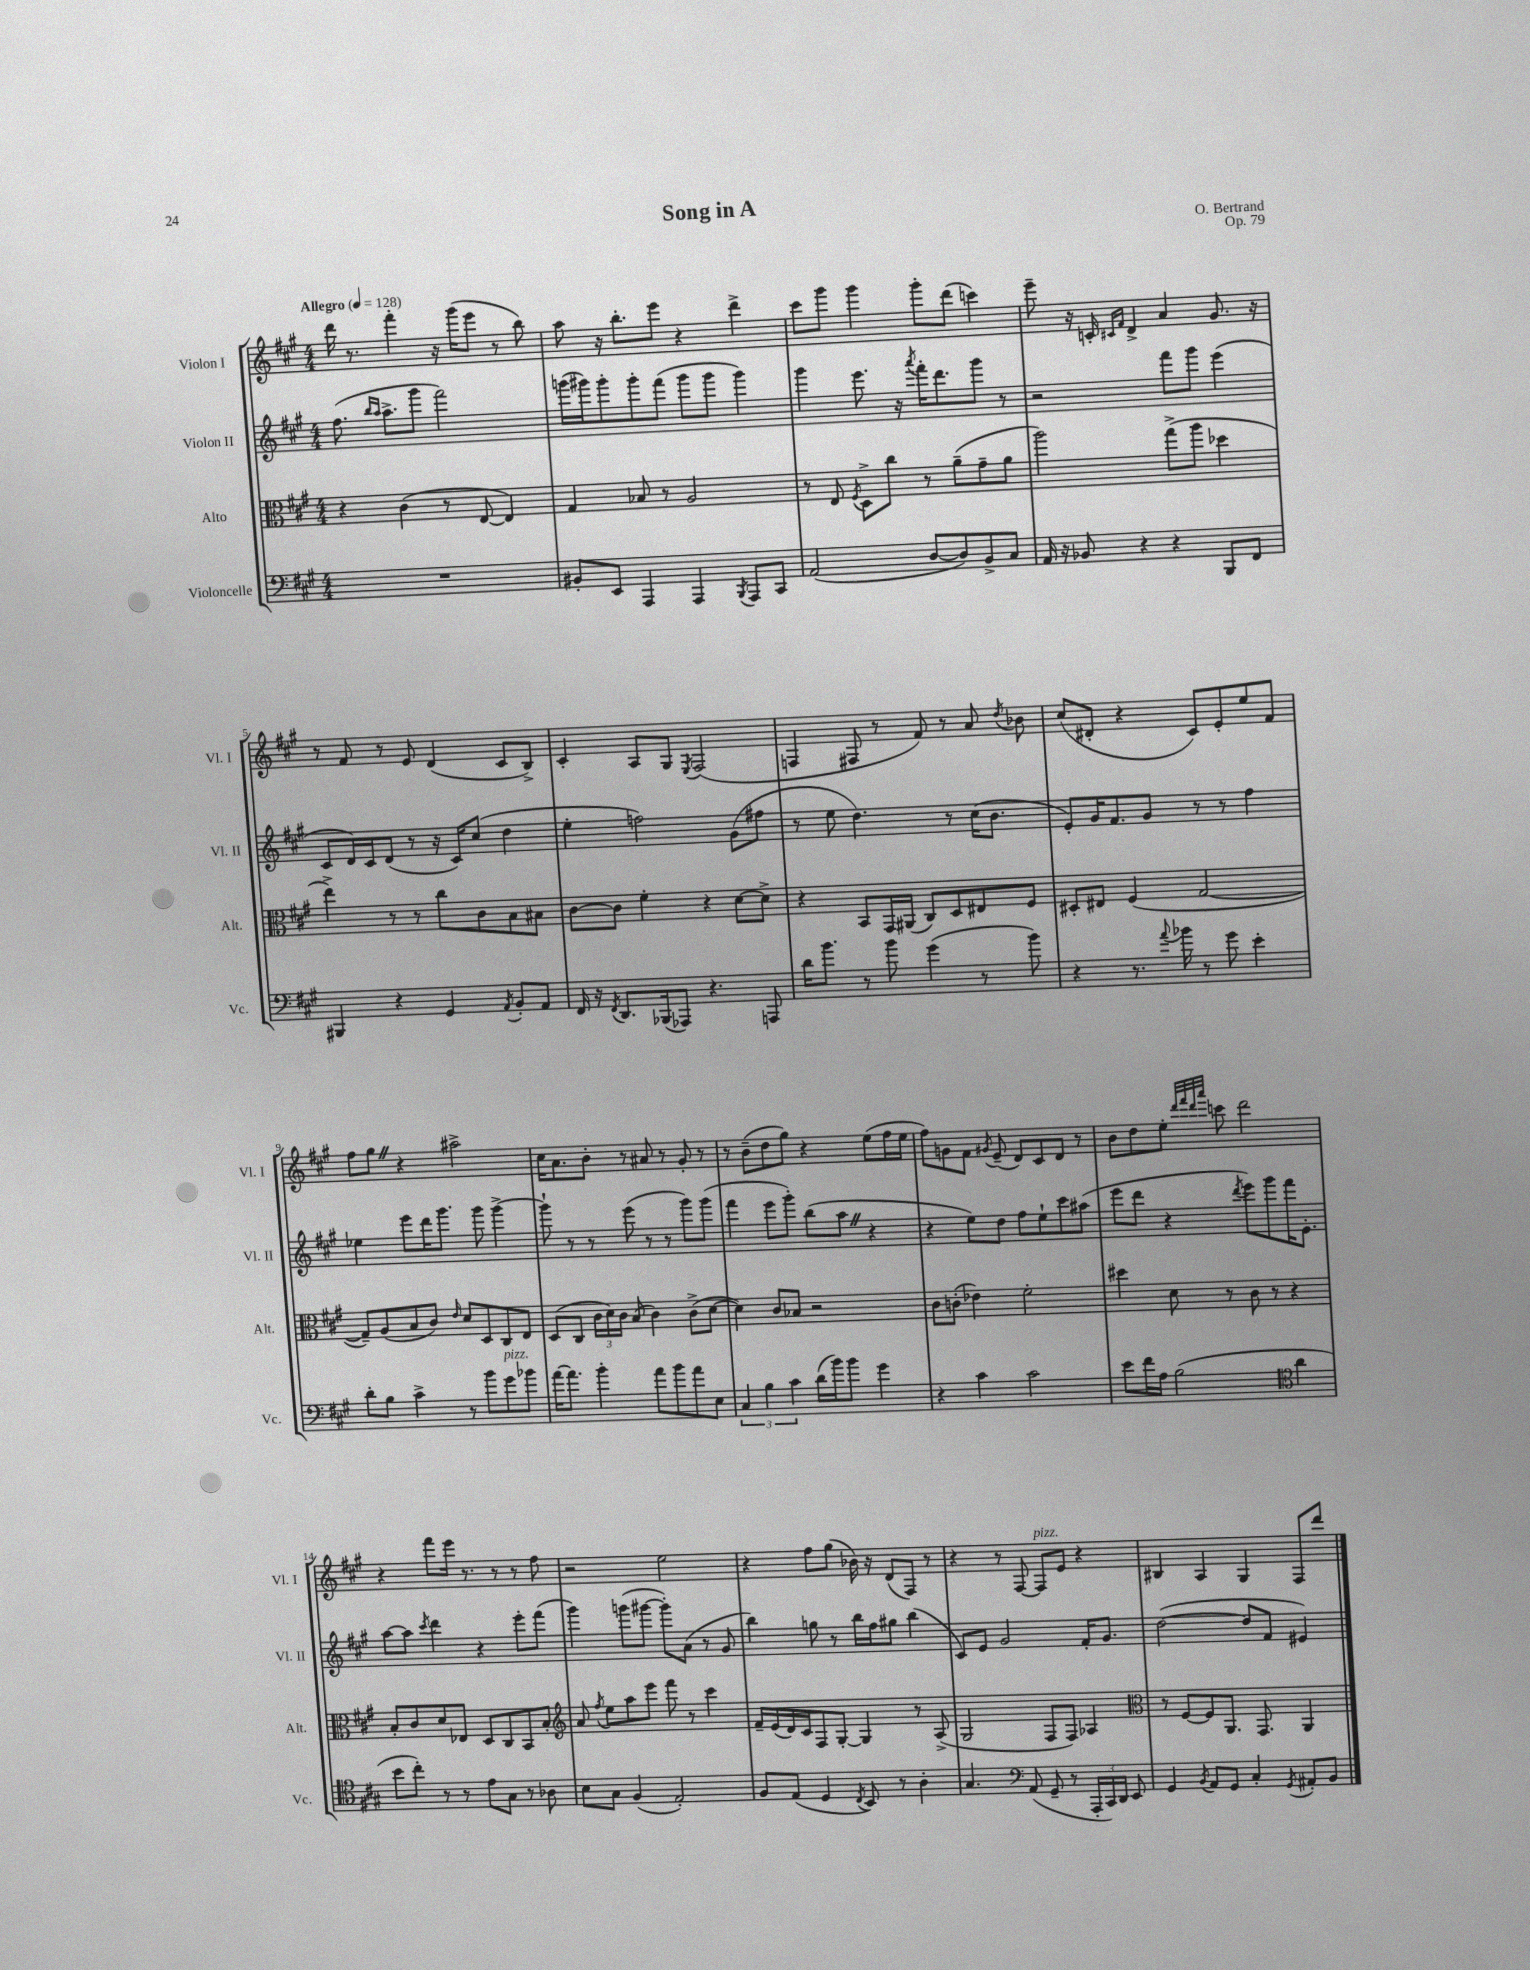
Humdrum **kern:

**kern	**kern	**kern	**kern
*part4	*part3	*part2	*part1
*staff4	*staff3	*staff2	*staff1
*I"Violoncelle	*I"Alto	*I"Violon II	*I"Violon I
*I'Vc.	*I'Alt.	*I'Vl. II	*I'Vl. I
*clefF4	*clefC3	*clefG2	*clefG2
*k[f#c#g#]	*k[f#c#g#]	*k[f#c#g#]	*k[f#c#g#]
*M4/4	*M4/4	*M4/4	*M4/4
*MM128	*MM128	*MM128	*MM128
=1	=1	=1	=1
!	!	!	!LO:TX:a:B:t=Allegro
1r	4r	(8.ff#\	16ddd\
.	.	.	8.r
.	.	16qqbb/LL	.
.	.	16qqaa/JJ	.
.	.	8.aa^\L	.
.	(4c#\	.	4fff#'\
.	.	8ggg#\J	.
.	8r	2fff#\)	16r
.	.	.	(16ggg#\KL
.	[8E/	.	8eee\J
.	4E/])	.	8r
.	.	.	8bb\)
=2	=2	=2	=2
8BB#X'/L	4G#/	(16gggn\LL	8aa\
.	.	16ggg#X\J)	.
8EE/J	.	8ggg#'\	16r
.	.	.	8.bb'\L
4AAA/	8B-X/	8ggg#'\	.
.	8r	(8fff#\J	8eee\J
4AAA/	2A/	8ggg#\L	4r
.	.	8ggg#\J	.
8qBBB/	.	.	.
8AAA/L	.	4ggg#\)	4ddd^\
8CC#/J	.	.	.
=3	=3	=3	=3
(2AA/	8r	4ggg#\	8ccc#\L
.	8E/	.	8ggg#\J
.	8qF#/	.	.
.	8D^\L	8.eee\	4ggg#\
.	8cc#\J	.	.
.	.	16r	.
.	.	8qaaa/	.
[8D/L	8r	16fff#'\KL	8ggg#'\L
.	.	8.ddd\	.
8D/])	(8a~\L	.	(8ddd\J
8BB^/	8g#~\	8ggg#\J	4cccn\)
8C#/J	8a\J	8r	.
=4	=4	=4	=4
16AA/	2aa\)	2r	8eee~\
16r	.	.	.
8BB-X/	.	.	16r
.	.	.	16cn'/
.	.	.	16qqc#X/LL
.	.	.	16qqf#/JJ
4r	.	.	4d^/
4r	(8gg#^\L	8fff#\L	4a/
.	8aa\J	8ggg#\J	.
8BBB/L	4dd-X\	(4eee\	8.g#/
8FF#/J	.	.	.
.	.	.	16r
!!LO:LB:g=z
=5	=5	=5	=5
4BBB#X/	4ee^\)	8c#/L	8r
.	.	16d/L)	8f#/
.	.	16c#/J	.
4r	8r	(8d/J	8r
.	8r	8r	8e/
4GG#/	8cc#\L	16r	(4d/
.	.	16c#/KL)	.
.	8c#\	(8cc#/J	.
8qAA/	.	.	.
8BB'/L	8B\	4dd\	8c#/L
8AA/J	8B#X\J	.	8B^/J)
=6	=6	=6	=6
16FF#/	[8c#\L	4ee'\	4c#'/
16r	.	.	.
8qFF#/	.	.	.
8.DD/L	8c#\J]	.	.
.	4f#'\	2ffn\)	8A/L
(16BBB-X/k	.	.	.
8AAA-X/J)	.	.	8G#/J
.	.	.	8qE/
4.r	4r	.	(2F#/
.	[8d\L	(8g#\L	.
8AAAn/	8d^\J]	8ff#X\J	.
=7	=7	=7	=7
16d\KL	4r	8r	4Fn/
8.b\J	.	.	.
.	.	8ee\	.
8r	8BB/L	4.dd\)	8F#X/
8b\	16GG#/L	.	8r
.	(16AA#X/JJ	.	.
(4g#\	8C#/L)	.	8f#/)
.	8D/	8r	8r
8r	8E#X/	(16cc#\KL	8a/
.	.	8.b\J	.
.	.	.	8qdd/
8b\)	8F#/J	.	8b-X\
=8	=8	=8	=8
4r	8D#X'/L	8e'/L)	(8cc#/L
.	8E#X/J	16g#/K	8d#X'/J
.	.	8.f#/	.
8.r	(4F#/	.	4r
.	.	8g#/J	.
8qqa/	.	.	.
16b-X\	.	.	.
8r	[2G#/	8r	8c#/L)
8g#\	.	8r	8e'/
4e'\	.	4ff#\	8ee/
.	.	.	8f#/J
!!LO:LB:g=z
=9	=9	=9	=9
8d'\L	8G#~/L])	4ee-X\	8ff#\L
8B\J	(8A/	.	8gg#Z\J
4c#^\	8B/	8eee\L	4r
.	8c#/J)	16ddd\K	.
.	.	8.ggg#\J	.
.	16qqe/	.	.
8r	8d/L	.	2aa#X^\
8b\L	8D/	8ggg#\	.
!LO:TX:a:i:t=pizz.	!	!	!
8g#\	8C#/	[4ggg#^\	.
8b-X\J	8E/J	.	.
=10	=10	=10	=10
[16a\KL	(8D/L	8ggg#`\]	16cc#\KL
8.a\J]	.	.	8.a\
.	8C#/J	8r	.
4b'\	24c#\LL	8r	8b'\J
.	24d\)	.	.
.	24c#\JJ	.	.
.	(8B/	(8eee\	8r
8a\L	4c#\)	8r	8a#X/
8b\	.	8r	8r
8a\	(8c#^\L	8ggg#\L)	8g#'/
8E\J	[8d\J	(8ggg#\J	8r
=11	=11	=11	=11
6C#/	4d\])	4fff#\	8r
.	.	.	(8b~\L
6B\	.	.	.
.	8c#/L	8eee\L	8dd\
6c#\	.	.	.
.	8B-X/J	8ggg#'\J)	8gg#\J)
(16d\LL	2r	(8bb\L	4r
16b\J)	.	.	.
8b\J	.	8aaZ\J	.
4g#\	.	4r	(8ee\L
.	.	.	16ff#\L
.	.	.	16ee\JJ
=12	=12	=12	=12
4r	8c#\L	4r	8ff#\L)
.	(8cn'\J	.	8gn\
4c#\	4e-X\)	8ee\L)	8f#\J
.	.	.	8qg#X/
.	.	8dd\J	(8e~/
2c#\	2f#'\	8ff#\L	8d/L)
.	.	8ee`\	8c#/
.	.	8ccc#\	8d/J
.	.	(8aa#X\J	8r
=13	=13	=13	=13
8e\L	4dd#X\	8eee\L	8b\L
16f#\L	.	8ddd\J	8dd\
16A\JJ	.	.	.
(2B\	8d\	4r	8ee'\J
.	.	.	32qqddd/LLL
.	.	.	32qqfff#/
.	.	.	32qqddd/
.	.	.	32qqaaa/JJJ
.	8r	.	8cccn\
.	.	8qddd/	.
.	8c#\	8eee\L)	2ddd\
.	8r	8ggg#\	.
*clefC4	*	*	*
4a\	4r	16fff#\K	.
.	.	8.e'\J	.
!!LO:LB:g=z
=14	=14	=14	=14
8b\L	8B'/L	[8aa\L	4r
8cc#'\J)	8c#/	8aa\J]	.
.	.	8qccc#/	.
8r	8d/	4ddd\	8fff#\L
8r	8E-X/J	.	16eee\Jk
.	.	.	8.r
8e\L	8D/L	4r	.
8G#\J	8C#/	.	8r
8r	8BB/	8eee'\L	8r
8A-X\	8B'/J	(8fff#\J	8ff#\
=15	=15	=15	=15
*	*clefG2	*	*
8B\L	8a/	4ggg#\)	2r
.	8qff#/	.	.
8G#\J	8ee\L	.	.
(4F#/	8aa\	(8gggn\L	.
.	8eee\J	[8ggg#X\J	.
2E'/)	8fff#\	8ggg#'\L])	2ee\
.	8r	(8a\J	.
.	4ccc#\	8r	.
.	.	8g#/	.
=16	=16	=16	=16
8F#/L	16f#~/LL	4bb\)	4r
.	(16e/	.	.
(8E/J	16d/)	.	.
.	16c#/J	.	.
4D/	8F#/	8ggn\	8ff#\L
.	[8G#'/J	8r	(8gg#\J
8qC#/	.	.	.
8BB/)	4G#/]	16bb\LL	16b-X\)
.	.	16ff#\J	16r
8r	.	8gg#X\J	(8d/L
4A'\	8r	(4bb\	8F#/J)
.	(8A^/	.	8r
=17	=17	=17	=17
4.G#/	2G#/	8c#/L)	4r
.	.	8e/J	.
.	.	2g#/	8r
*clefF4	*	*	*
(8AA/	.	.	[8F#/
!	!	!	!LO:TX:a:i:t=pizz.
8GG#~/	8F#/L	.	8F#/L]
8r	8F#/J)	.	8e/J
24AAA'/LL	4A-X/	16f#'/KL	4r
24CC#/)	.	.	.
.	.	8.g#/J	.
24DD/JJ	.	.	.
8EE/	.	.	.
=18	=18	=18	=18
*	*clefC3	*	*
4GG#/	8r	([2dd\	4B#X/
.	[8F#/L	.	.
8qBB/	.	.	.
8AA/L	8F#/]	.	4A/
8GG#/J	8.AA/J	.	.
4C#'/	.	8dd/L]	4G#/
.	8.GG#/	.	.
.	.	8f#/J	.
8qGG#/	.	.	.
8AA#X'/L	4AA/	4e#X/)	8F#/L
8BB/J	.	.	8ddd/J
==	==	==	==
*-	*-	*-	*-
